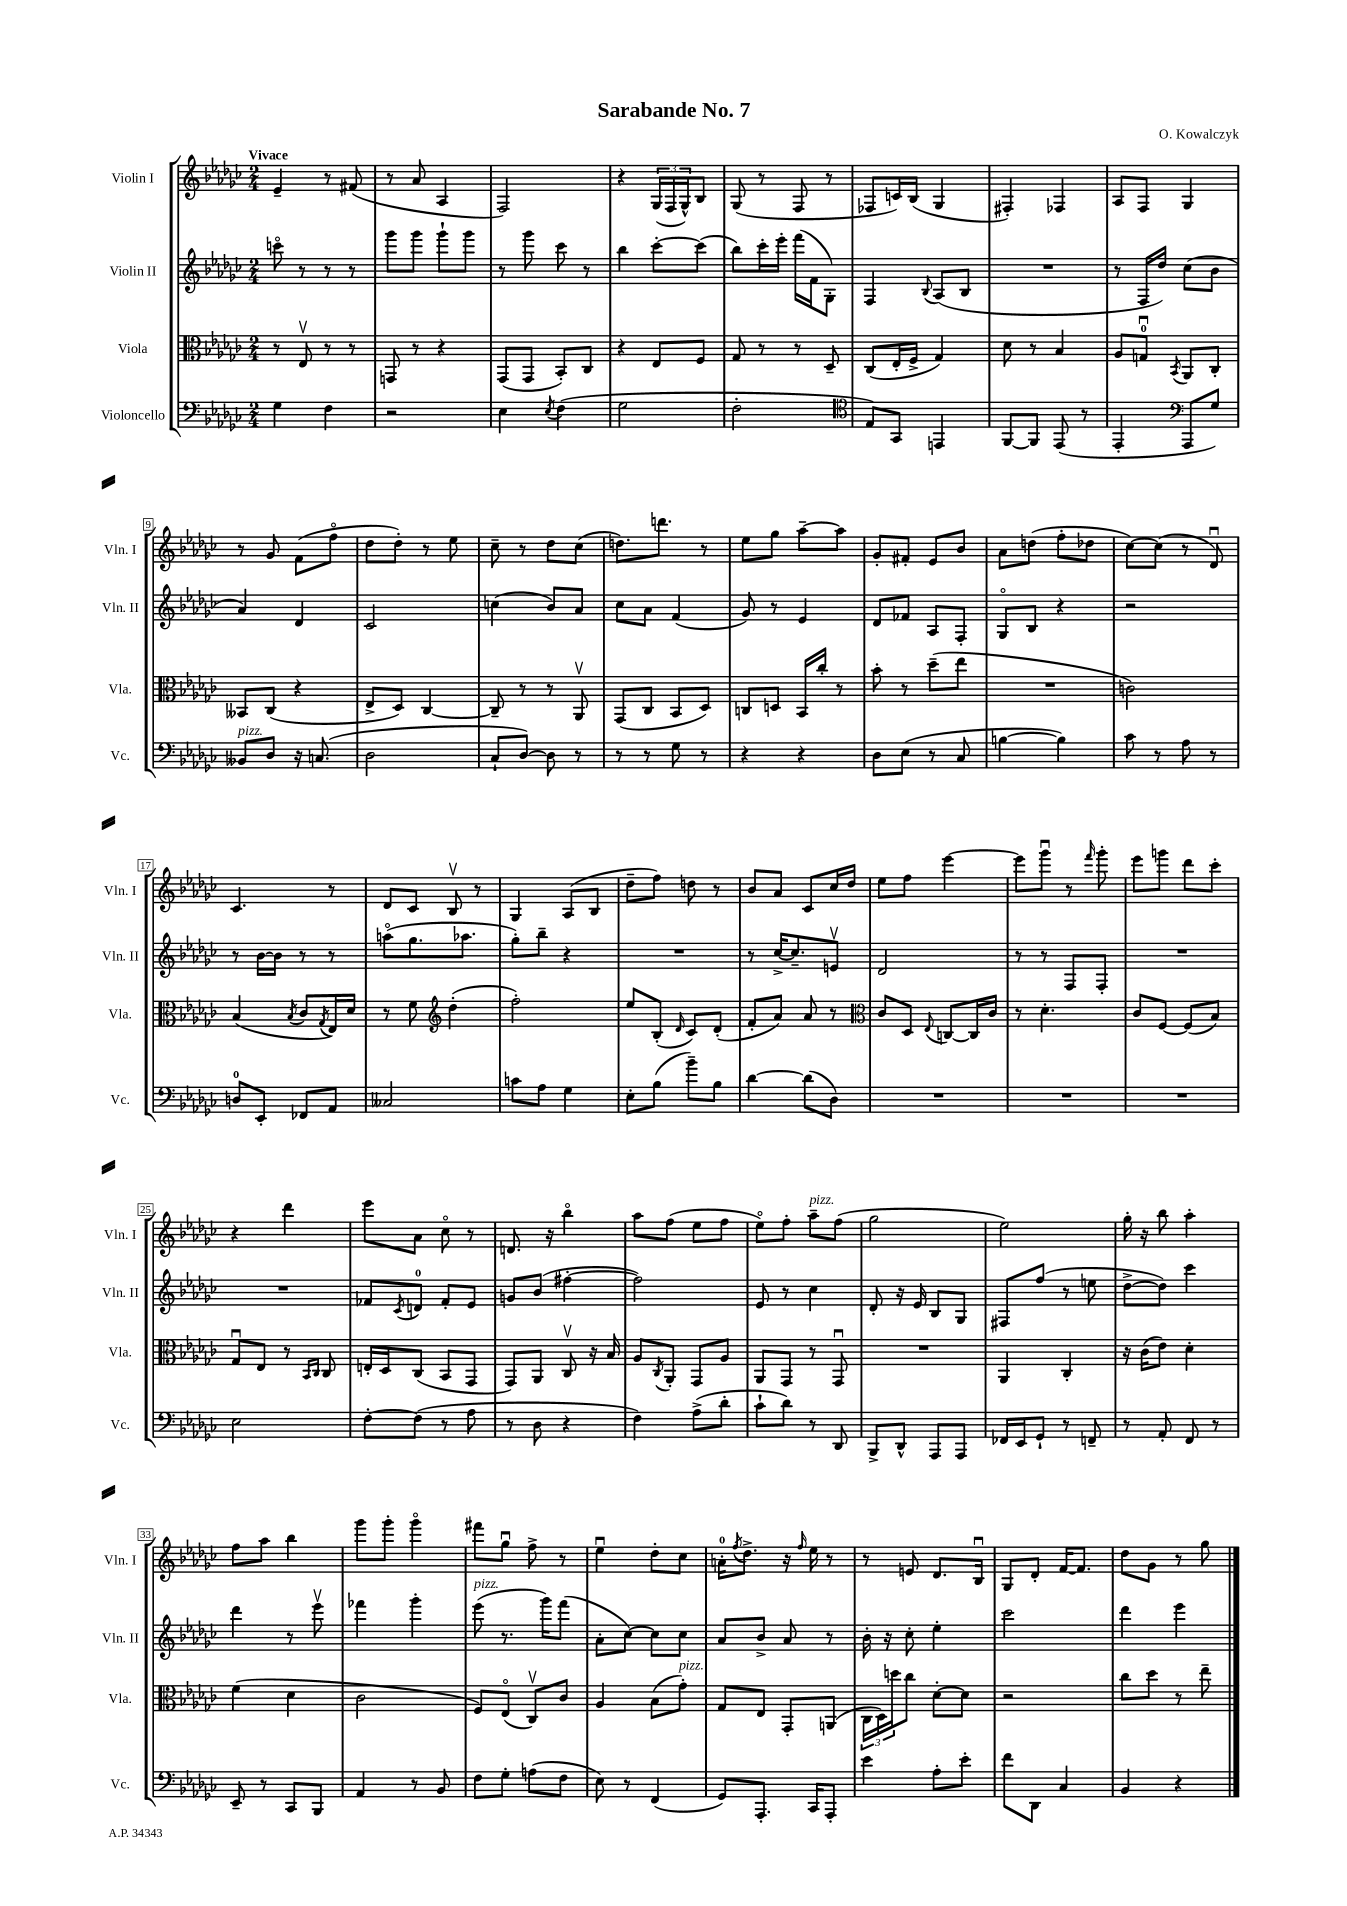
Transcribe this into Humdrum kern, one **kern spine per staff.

**kern	**kern	**kern	**kern
*part4	*part3	*part2	*part1
*staff4	*staff3	*staff2	*staff1
*I"Violoncello	*I"Viola	*I"Violin II	*I"Violin I
*I'Vc.	*I'Vla.	*I'Vln. II	*I'Vln. I
*clefF4	*clefC3	*clefG2	*clefG2
*k[b-e-a-d-g-c-]	*k[b-e-a-d-g-c-]	*k[b-e-a-d-g-c-]	*k[b-e-a-d-g-c-]
*M2/4	*M2/4	*M2/4	*M2/4
=1	=1	=1	=1
!	!	!	!LO:TX:a:B:t=Vivace
4G-\	8r	8cccn\	4e-~/
.	8E-v/	8r	.
4F\	8r	8r	8r
.	8r	8r	(8f#X/
=2	=2	=2	=2
2r	8GGn/	8ggg-\L	8r
.	8r	8ggg-\J	8a-/
.	4r	8ggg-`\L	4A-/
.	.	8ggg-\J	.
=3	=3	=3	=3
4E-\	(8GG-/L	8r	2F/)
.	8GG-/J	8ggg-\	.
8qE-/	.	.	.
(4F\	8BB-'/L)	8ccc-\	.
.	8C-/J	8r	.
=4	=4	=4	=4
2G-\	4r	4bb-\	4r
.	8E-/L	[8ccc-'\L	(24G-/LL
.	.	.	24F/
.	.	.	24G-^^/J)
.	8F/J	(8ccc-\J]	8B-/J
=5	=5	=5	=5
2F'\	8G-/	8bb-\L)	(8G-/
.	8r	16ccc-'\L	8r
.	.	16eee-'\JJ	.
.	8r	(16fff\LL	8F/
.	.	16f\J	.
.	8D-~/	8G-'\J)	8r
=6	=6	=6	=6
*clefC4	*	*	*
8E-/L)	(8C-/L	4F/	8F-X/L
8GG-/J	16E-'/L	.	16cn/L)
.	16F^/JJ	.	(16B-/JJ
.	.	8qqB-/	.
4EEn/	4G-/)	(8A-/L	4G-/
.	.	8B-/J	.
=7	=7	=7	=7
[8FF/L	8d-\	2r	4F#X'/)
8FF/J]	8r	.	.
(8EE-/	4B-/	.	4F-X/
8r	.	.	.
=8	=8	=8	=8
4EE-'/	8A-/L	8r	8A-/L
.	8Gnu/J	16F/LL	8F/J
.	.	16dd-/JJ)	.
*clefF4	*	*	*
.	8qBB-/	.	.
8AAA-/L	8AA-/L	(8cc-\L	4G-/
8G-/J)	8C-'/J	8b-\J	.
!!LO:LB:g=z
=9	=9	=9	=9
!LO:TX:a:i:t=pizz.	!	!	!
8BB--X/L	8BB--X/L	4a-/)	8r
8D-/J	(8C-/J	.	8g-/
16r	4r	4d-/	(8f\L
(8.Cn/	.	.	.
.	.	.	8ff\J
=10	=10	=10	=10
2D-\	8E-^/L	2c-/	8dd-\L
.	8D-/J)	.	8dd-'\J)
.	[4C-/	.	8r
.	.	.	8ee-\
=11	=11	=11	=11
8C-`/L	8C-~/]	(4ccn\	8cc-~\
[8D-/J)	8r	.	8r
8D-\]	8r	8b-/L)	8dd-\L
8r	8AA-v/	8a-/J	(8cc-\J
=12	=12	=12	=12
8r	(8GG-/L	8cc-\L	8.ddn\L)
8r	8C-/J	8a-\J	.
.	.	.	8.dddn\J
8G-\	8BB-/L	(4f/	.
8r	8D-/J)	.	8r
=13	=13	=13	=13
4r	8Cn/L	8g-/)	8ee-\L
.	8Dn/J	8r	8gg-\J
4r	16BB-/LL	4e-/	[8aa-~\L
.	16cc-'/JJ	.	.
.	8r	.	8aa-\J]
=14	=14	=14	=14
8D-\L	8b-'\	8d-/L	8g-'/L
(8E-\J	8r	8f-X/J	8f#X'/J
8r	(8dd-~\L	8A-/L	8e-/L
8C-/	8ee-\J	8F'/J	8b-/J
=15	=15	=15	=15
[4Bn\	2r	8G-/L	8a-\L
.	.	8B-/J	(8ddn\J
4B\])	.	4r	8ff'\L
.	.	.	8dd-X\J
=16	=16	=16	=16
8c-\	2cn\)	2r	[8cc-\L)
8r	.	.	(8cc-\J]
8A-\	.	.	8r
8r	.	.	8d-u/)
!!LO:LB:g=z
=17	=17	=17	=17
8Dn/L	(4B-/	8r	4.c-/
8EE-'/J	.	[16b-\LL	.
.	.	16b-\JJ]	.
.	8qB-/	.	.
8FF-X/L	8c-/L	8r	.
.	8qG-/	.	.
8AA-/J	16E-/L)	8r	8r
.	16d-/JJ	.	.
=18	=18	=18	=18
2C--X/	8r	(8aan\L	8d-/L
.	8f\	8.gg-\	8c-/J
*	*clefG2	*	*
.	(4dd-'\	.	8B-v/
.	.	8.aa-X\J	.
.	.	.	8r
=19	=19	=19	=19
8cn\L	2ff'\)	8gg-'\L)	4G-/
8A-\J	.	8bb-~\J	.
4G-\	.	4r	(8A-/L
.	.	.	8B-/J
=20	=20	=20	=20
8E-'\L	8ee-/L	2r	8dd-~\L
(8B-\J	(8B-'/J	.	8ff\J)
.	16qqd-/	.	.
8b-~\L)	8c-/L)	.	8ddn\
8B-\J	(8d-'/J	.	8r
=21	=21	=21	=21
[4d-\	8f'/L	8r	8b-/L
.	8a-/J)	[16cc-^/KL	8a-/J
.	.	8.cc-~/]	.
(8d-\L]	8a-/	.	8c-/L
8D-\J)	8r	8env/J	16cc-/L
.	.	.	16dd-/JJ
=22	=22	=22	=22
*	*clefC3	*	*
2r	8c-/L	2d-/	8ee-\L
.	8D-/J	.	8ff\J
.	8qqE-/	.	.
.	[8Cn/L	.	[4eee-\
.	16C/L]	.	.
.	16c-/JJ	.	.
=23	=23	=23	=23
2r	8r	8r	8eee-\L]
.	4.d-'\	8r	8ggg-u\J
.	.	8F/L	8r
.	.	.	16qqfff/
.	.	8F'/J	8ggg-'\
=24	=24	=24	=24
2r	8c-/L	2r	8eee-\L
.	[8F/J	.	8gggn\J
.	(8F/L]	.	8ddd-\L
.	8B-/J)	.	8ccc-'\J
!!LO:LB:g=z
=25	=25	=25	=25
2E-\	8G-u/L	2r	4r
.	8E-/J	.	.
.	8r	.	4ddd-\
.	16qqBB-/LL	.	.
.	16qqC-/JJ	.	.
.	8C-/	.	.
=26	=26	=26	=26
[8F'\L	16En'/LL	8f-X/L	8eee-\L
.	16D-/J	.	.
.	.	8qc-/	.
(8F\J]	(8C-/J	8dn/J	8a-\J
8r	8BB-/L	8f-'/L	8cc-\
8A-\	8GG-/J	8e-/J	8r
=27	=27	=27	=27
8r	8GG-/L)	8gn/L	8.dn/
8D-\	8AA-/J	(8b-/J	.
.	.	.	16r
4r	8C-v/	[4ff#X'\	4bb-\
.	16r	.	.
.	16B-/	.	.
=28	=28	=28	=28
4F\)	8A-/L	2ff#\])	8aa-\L
.	8qC-/	.	.
.	8AA-'/J	.	(8ff\J
(8A-^\L	8GG-/L	.	8ee-\L
8d-'\J	8A-/J	.	8ff\J
=29	=29	=29	=29
8c-`\L	8AA-/L	8e-/	8ee-\L)
8d-\J)	8GG-/J	8r	8ff'\J
!	!	!	!LO:TX:a:i:t=pizz.
8r	8r	4cc-\	8aa-~\L
8DD-/	8GG-u/	.	(8ff\J
=30	=30	=30	=30
8BBB-^/L	2r	8d-'/	2gg-\
8DD-^^/J	.	16r	.
.	.	16e-/	.
8AAA-/L	.	8B-/L	.
8AAA-/J	.	8G-/J	.
=31	=31	=31	=31
16FF-X/LL	4AA-/	8F#X/L	2ee-\)
16EE-/J	.	.	.
8GG-`/J	.	(8ff/J	.
8r	4C-'/	8r	.
8FFn~/	.	8een\	.
=32	=32	=32	=32
8r	16r	[8dd-^\L	16gg-'\
.	(16c-\KL	.	16r
8AA-'/	8e-\J)	8dd-\J])	8bb-\
8FF/	4d-'\	4ccc-\	4aa-'\
8r	.	.	.
!!LO:LB:g=z
=33	=33	=33	=33
8EE-~/	(4f\	4ddd-\	8ff\L
8r	.	.	8aa-\J
8CC-/L	4d-\	8r	4bb-\
8BBB-/J	.	8eee-v\	.
=34	=34	=34	=34
4AA-/	2c-\	4fff-X\	8ggg-\L
.	.	.	8ggg-'\J
8r	.	4ggg-'\	4ggg-\
8BB-/	.	.	.
=35	=35	=35	=35
!	!	!LO:TX:a:i:t=pizz.	!
8F\L	8F/L)	(8eee-\	8fff#X\L
8G-'\J	(8E-/J	8.r	8gg-u\J
(8An\L	8C-v/L)	.	8ff^\
.	.	16ggg-\KL)	.
8F\J	8c-/J	(8fff\J	8r
=36	=36	=36	=36
8E-\)	4A-/	8a-'\L	4ee-u\
8r	.	[8cc-\J)	.
(4FF/	(8B-\L	8cc-\L]	8dd-'\L
!	!LO:TX:a:i:t=pizz.	!	!
.	8g-'\J)	8cc-\J	8cc-\J
=37	=37	=37	=37
8GG-/L)	8G-/L	8a-/L	16an'\KL
.	.	.	8qff/
.	.	.	8.dd-^\J
8.AAA-'/J	8E-/J	8b-^/J	.
.	8GG-'/L	8a-/	16r
.	.	.	16qqff/
16CC-/KL	.	.	16ee-\
8AAA-'/J	(8AAn/J	8r	8r
=38	=38	=38	=38
4e-\	24C-\LL	16b-'\	8r
.	24D-\)	.	.
.	.	16r	.
.	24ddn\J	.	.
.	8cc-\J	8cc-'\	8en/
8A-'\L	[8d-'\L	4ee-'\	8.d-/L
8e-'\J	8d-\J]	.	.
.	.	.	16B-u/Jk
=39	=39	=39	=39
8f\L	2r	2ccc-\	8G-/L
8DD-\J	.	.	8d-'/J
4C-/	.	.	[16f/KL
.	.	.	8.f/J]
=40	=40	=40	=40
4BB-/	8cc-\L	4ddd-\	8dd-\L
.	8dd-\J	.	8g-\J
4r	8r	4eee-\	8r
.	8ee-~\	.	8gg-\
==	==	==	==
*-	*-	*-	*-
